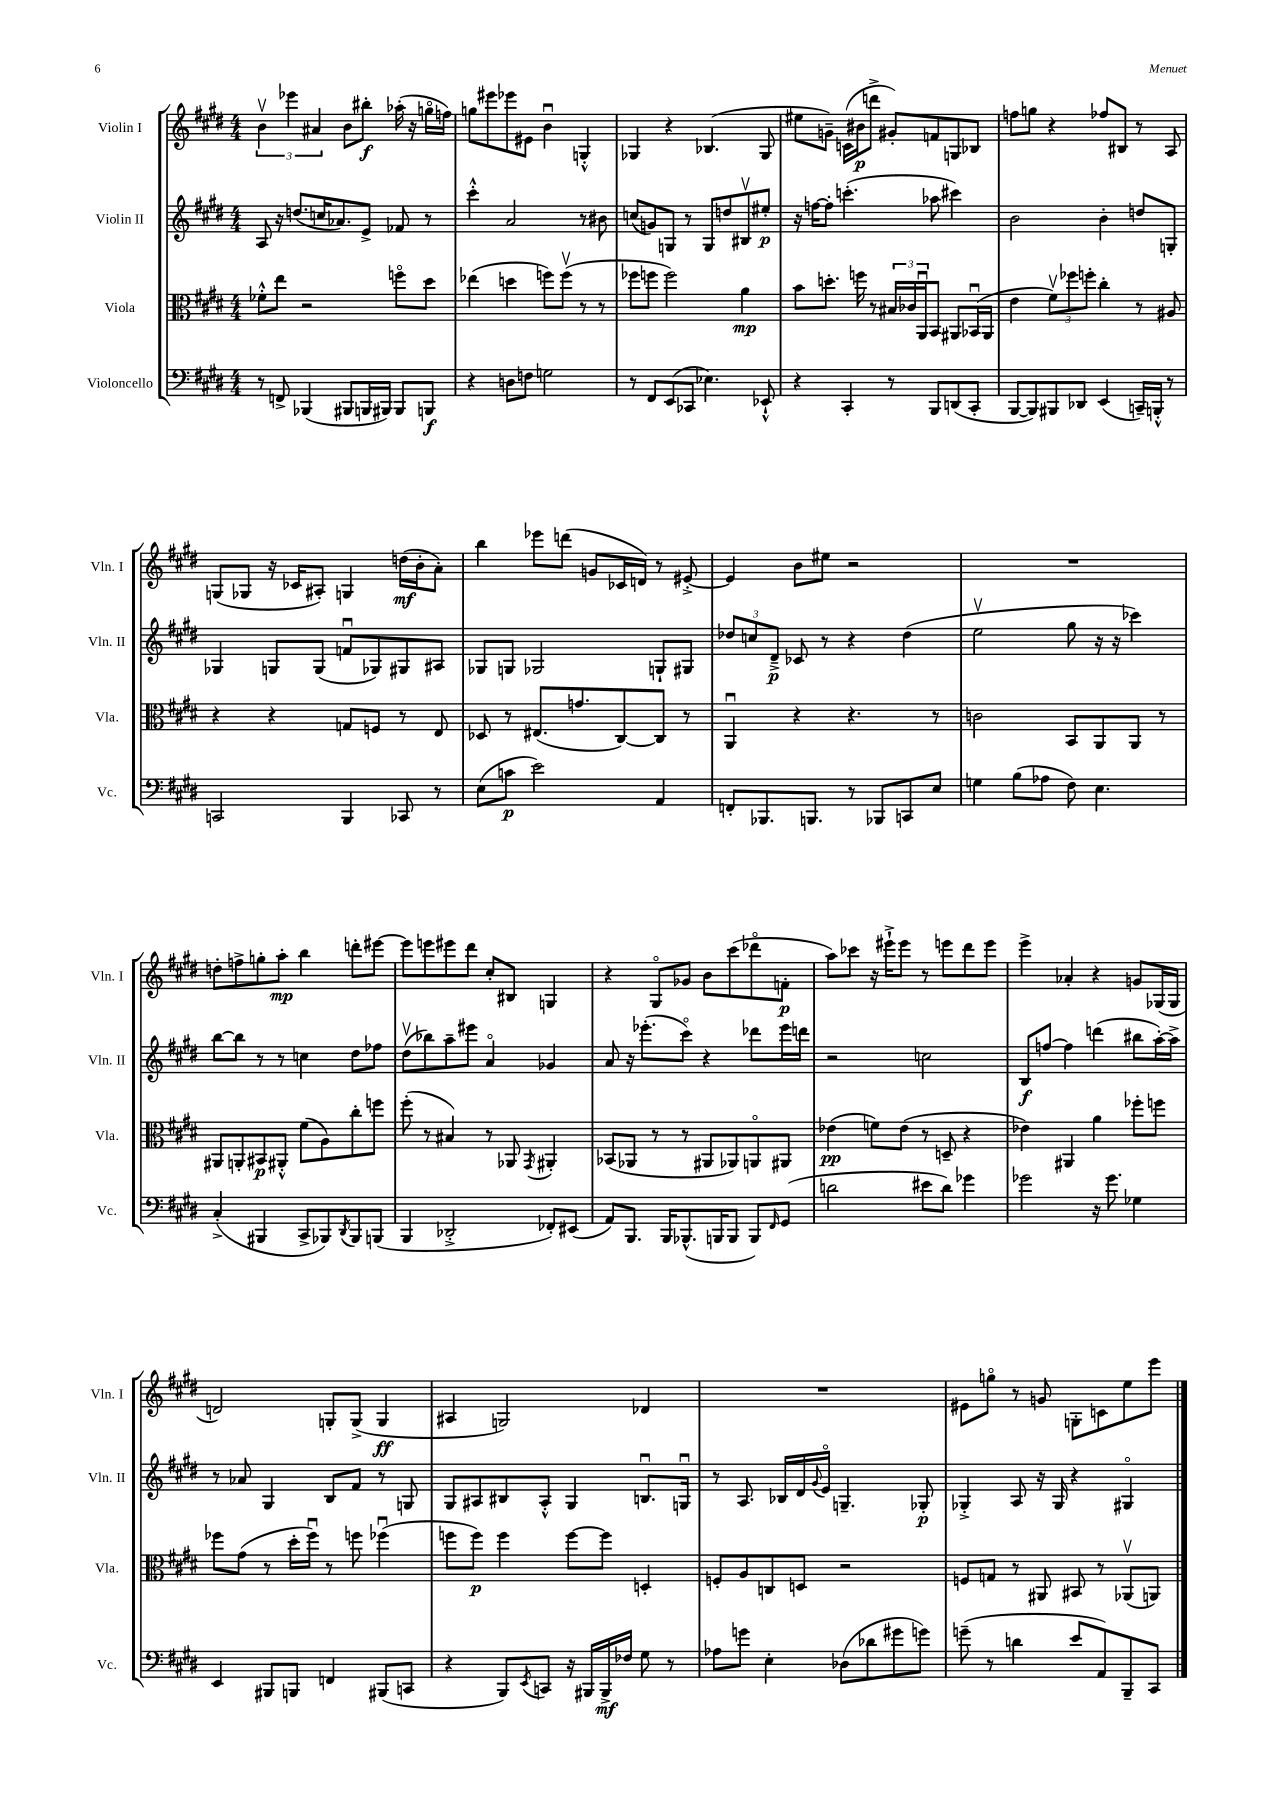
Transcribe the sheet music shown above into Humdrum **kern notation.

**kern	**kern	**kern	**kern
*staff4	*staff3	*staff2	*staff1
*clefF4	*clefC3	*clefG2	*clefG2
*k[f#c#g#d#]	*k[f#c#g#d#]	*k[f#c#g#d#]	*k[f#c#g#d#]
*M4/4	*M4/4	*M4/4	*M4/4
8r	8f-'^^\L	8A/	6bv\
8FF^/	8ee\J	16r	.
.	.	.	6eee-\
.	.	(8.dd/L	.
(4BBB-/	2r	.	.
.	.	.	6a#/
.	.	16cc/K	.
.	.	8.a-/)	.
8BBB#/L	.	.	8b\L
16BBB/L	.	8e^/J	8bb#'\J
16BBB#/JJ)	.	.	.
8BBB#/L	8ffo\L	8f-/	(16aa-'\
.	.	.	16r
8BBB/J	8dd#\J	8r	16ggo\LL
.	.	.	16ff\JJ)
=	=	=	=
4r	(4ee-\	4ccc#'^^\	8gg\L
.	.	.	8eee#\
8D\L	4dd\	2a/	8eee-\
8F\J	.	.	8e#\J
2G\	8ff\L)	.	4bu\
.	(8ffv\J	.	.
.	8r	8r	4G'^^/
.	8r	8b#\	.
=	=	=	=
8r	8ff-\L	(8cc/L	4G-/
8FF#/L	8ff\J	8g/)	.
(8EE/	2ff\)	8G/J	4r
8CC-/J	.	8r	.
4.E-\)	.	8G/L	(4.B-/
.	.	8dd/	.
.	4a\	8B#v/	.
8EE-`^^/	.	8ee#'/J	8G-/
=	=	=	=
4r	8b\L	16r	8ee#\L
.	.	[16ff\LK	.
.	8.dd'\J	8ff'\]J	8g~\J)
4CC#'/	.	(4.ccc'\	(16c\LL
.	16ff\	.	16b#\J
.	8r	.	8ddd^\J
8r	24B#/LL	.	8g#'/L)
.	24c-/	.	.
.	24AAu/J	.	.
8BBB/L	8BB/J	8aa-\	8f/
(8DD/	8AA#/L	4ccc#\)	8G/
8CC#'/J	(16BB-u/L	.	8B-/J
.	16AA#/JJ	.	.
=	=	=	=
[8BBB/L	4e\	2b\	8ff\L
8BBB/])	.	.	8gg\J
8BBB#/	12f#v\L)	.	4r
.	12ff-\	.	.
8DD-/J	.	.	.
.	12ff'\J	.	.
(4EE/	4cc#'\	4b'\	8ff-/L
.	.	.	8B#/J
16CC~/LL)	8r	8dd/L	8r
16BBB'^^/JJ	.	.	.
8r	8A#/	8G'/J	8A/
=	=	=	=
2CC/	4r	4G-/	(8G/L
.	.	.	8G-/J
.	4r	8G/L	16r
.	.	.	16c-/LK
.	.	(8G/J	8A#'/J)
4BBB/	8G/L	8fu/L	4G/
.	8F/J	8G-/)	.
8CC-/	8r	8G#/	(16dd\LL
.	.	.	16b'\J
8r	8E/	8A#/J	8a'\J)
=	=	=	=
(8E\L	8D-/	8G-/L	4bb\
8c\J	8r	8G/J	.
2e\)	(8.E#/L	2G-/	8eee-\L
.	.	.	(8ddd\J
.	8.g/	.	.
.	.	.	8g/L
.	[8C#/)	.	16c-/L
.	.	.	16d/JJ)
4AA/	8C#/]J	8G`/L	8r
.	8r	8G#/J	[8e#'^/
=	=	=	=
8FF'/L	4AAu/	12dd-/L	4e#/]
.	.	12cc/	.
8.BBB-/	.	.	.
.	.	12d#~^/J	.
.	4r	8c-/	8b\L
8.BBB/J	.	.	.
.	.	8r	8ee#\J
8r	4.r	4r	2r
8BBB-/L	.	.	.
8CC/	.	(4dd-\	.
8E/J	8r	.	.
=	=	=	=
4G\	2c\	2eev\	1r
(8B\L	.	.	.
8A-\J	.	.	.
8F#\)	8BB/L	8gg#\	.
4.E\	8AA/	16r	.
.	.	16r	.
.	8AA/J	4ccc-\)	.
.	8r	.	.
=	=	=	=
(4C#'^/	8AA#/L	[8bb\L	8dd'\L
.	8AA'/	8bb\]J	8ff^\
4BBB#/	8BB#/	8r	8gg'\
.	8AA#'^^/J	8r	8aa'\J
8CC#^/L	(8f#\L	4cc\	4bb\
8BBB-/)	8A\)	.	.
8qDD#/	.	.	.
8BBB-/	8cc#'\	8dd#\L	8ddd'\L
(8BBB/J	8ff\J	8ff-\J	[8eee#\J
=	=	=	=
4BBB/	(8ff#'\	(8dd#v\L	8eee#\]L
.	8r	8bb-\)	8eee\
2DD-'^/	4B#/)	8aa~\	8eee#\
.	.	8eee#\J	8ddd#\J
.	8r	4ao/	8cc#'/L
.	8AA-/	.	8B#/J
.	8qGG#/	.	.
8FF-'/L)	4AA#'/	4g-/	4G/
(8EE#/J	.	.	.
=	=	=	=
8AA/L)	(8BB-/L	8a/	4r
8.BBB/J	8AA-/J	16r	.
.	.	(8.eee-'\L	.
.	8r	.	8G#o/L
16BBB/LK	.	.	.
(8.BBB-^^/	8r	8ccc#o\J)	8g-/J
.	8AA#/L	4r	8b\L
16BBB/K	.	.	.
8BBB/J	8AA-/)	.	(8ccc#\
8BBB/L)	8AAo/	8ddd-\L	8ddd-o\
16qqFF#/	.	.	.
(8GG#/J	8AA#/J	16eee-\L	8f'\J
.	.	16ddd\JJ	.
=	=	=	=
2d\	(4e-\	2r	8aa\L)
.	.	.	8ccc-\J
.	8f\L)	.	16r
.	.	.	16eee#`^\LK
.	(8e-\J	.	8eee#\J
8e#\L	8r	2cc\	8r
8d\J)	8D~/	.	8eee\L
4g-\	4r	.	8ddd#\
.	.	.	8eee\J
=	=	=	=
2g-\	4e-\)	8B/L	4eee^\
.	.	[8ff/J	.
.	4AA#/	4ff\]	4a-'/
16r	4a\	(4ddd\	4r
8.g-\	.	.	.
4G-\	8ff-'\L	8bb#\L	8g/L
.	8ff\J	[16aa'\L)	(16G-/L
.	.	16aa^\]JJ	16G-/JJ
=	=	=	=
4EE/	8ff-\L	8r	2d/)
.	(8g#\J	8a-/	.
8BBB#/L	8r	4G#/	.
8BBB/J	16dd#'\LL	.	.
.	16ff-u\JJ)	.	.
4FF/	8r	8B/L	8G'/L
.	8ff\	8f#/J	(8G^/J
(8BBB#/L	(4ff-u\	8r	4G/
8CC/J	.	8G/	.
=	=	=	=
4r	8ff\L	8G#/L	4A#/
.	8ff\J)	8A#/	.
8BBB/L)	4ff\	8B#/	2G/)
8qEE/	.	.	.
8CC/J	.	8A#'^^/J	.
16r	[8ff\L	4G#/	.
16BBB#/LL	.	.	.
16BBB#^/	8ff\]J	.	.
16F-/JJ	.	.	.
8G#\	4D'/	8.Bu/L	4d-/
8r	.	.	.
.	.	16Gu/Jk	.
=	=	=	=
8A-\L	8F'/L	8r	1r
8g\J	8A/	8.A/	.
4E'\	8C/	.	.
.	.	16B-/LL	.
.	8D/J	16d#/	.
.	.	8qqg#/	.
.	.	16eo/JJ	.
(8D-\L	2r	4.G~/	.
8d-\	.	.	.
8g#\	.	.	.
8g\J)	.	8G-'/	.
=	=	=	=
(8g~\	8F/L	4G-'^/	8e#\L
8r	8G/J	.	8ggo\J
4d\	8r	8A/	8r
.	8AA#/	16r	8g/
.	.	16G-/	.
8e/L	8BB#/	4r	8G'\L
8AA/)	8r	.	8c\
8BBB~/	(8AA-v/L	4G#o/	8ee\
8CC#/J	8AA/J)	.	8eee\J
==	==	==	==
*-	*-	*-	*-
